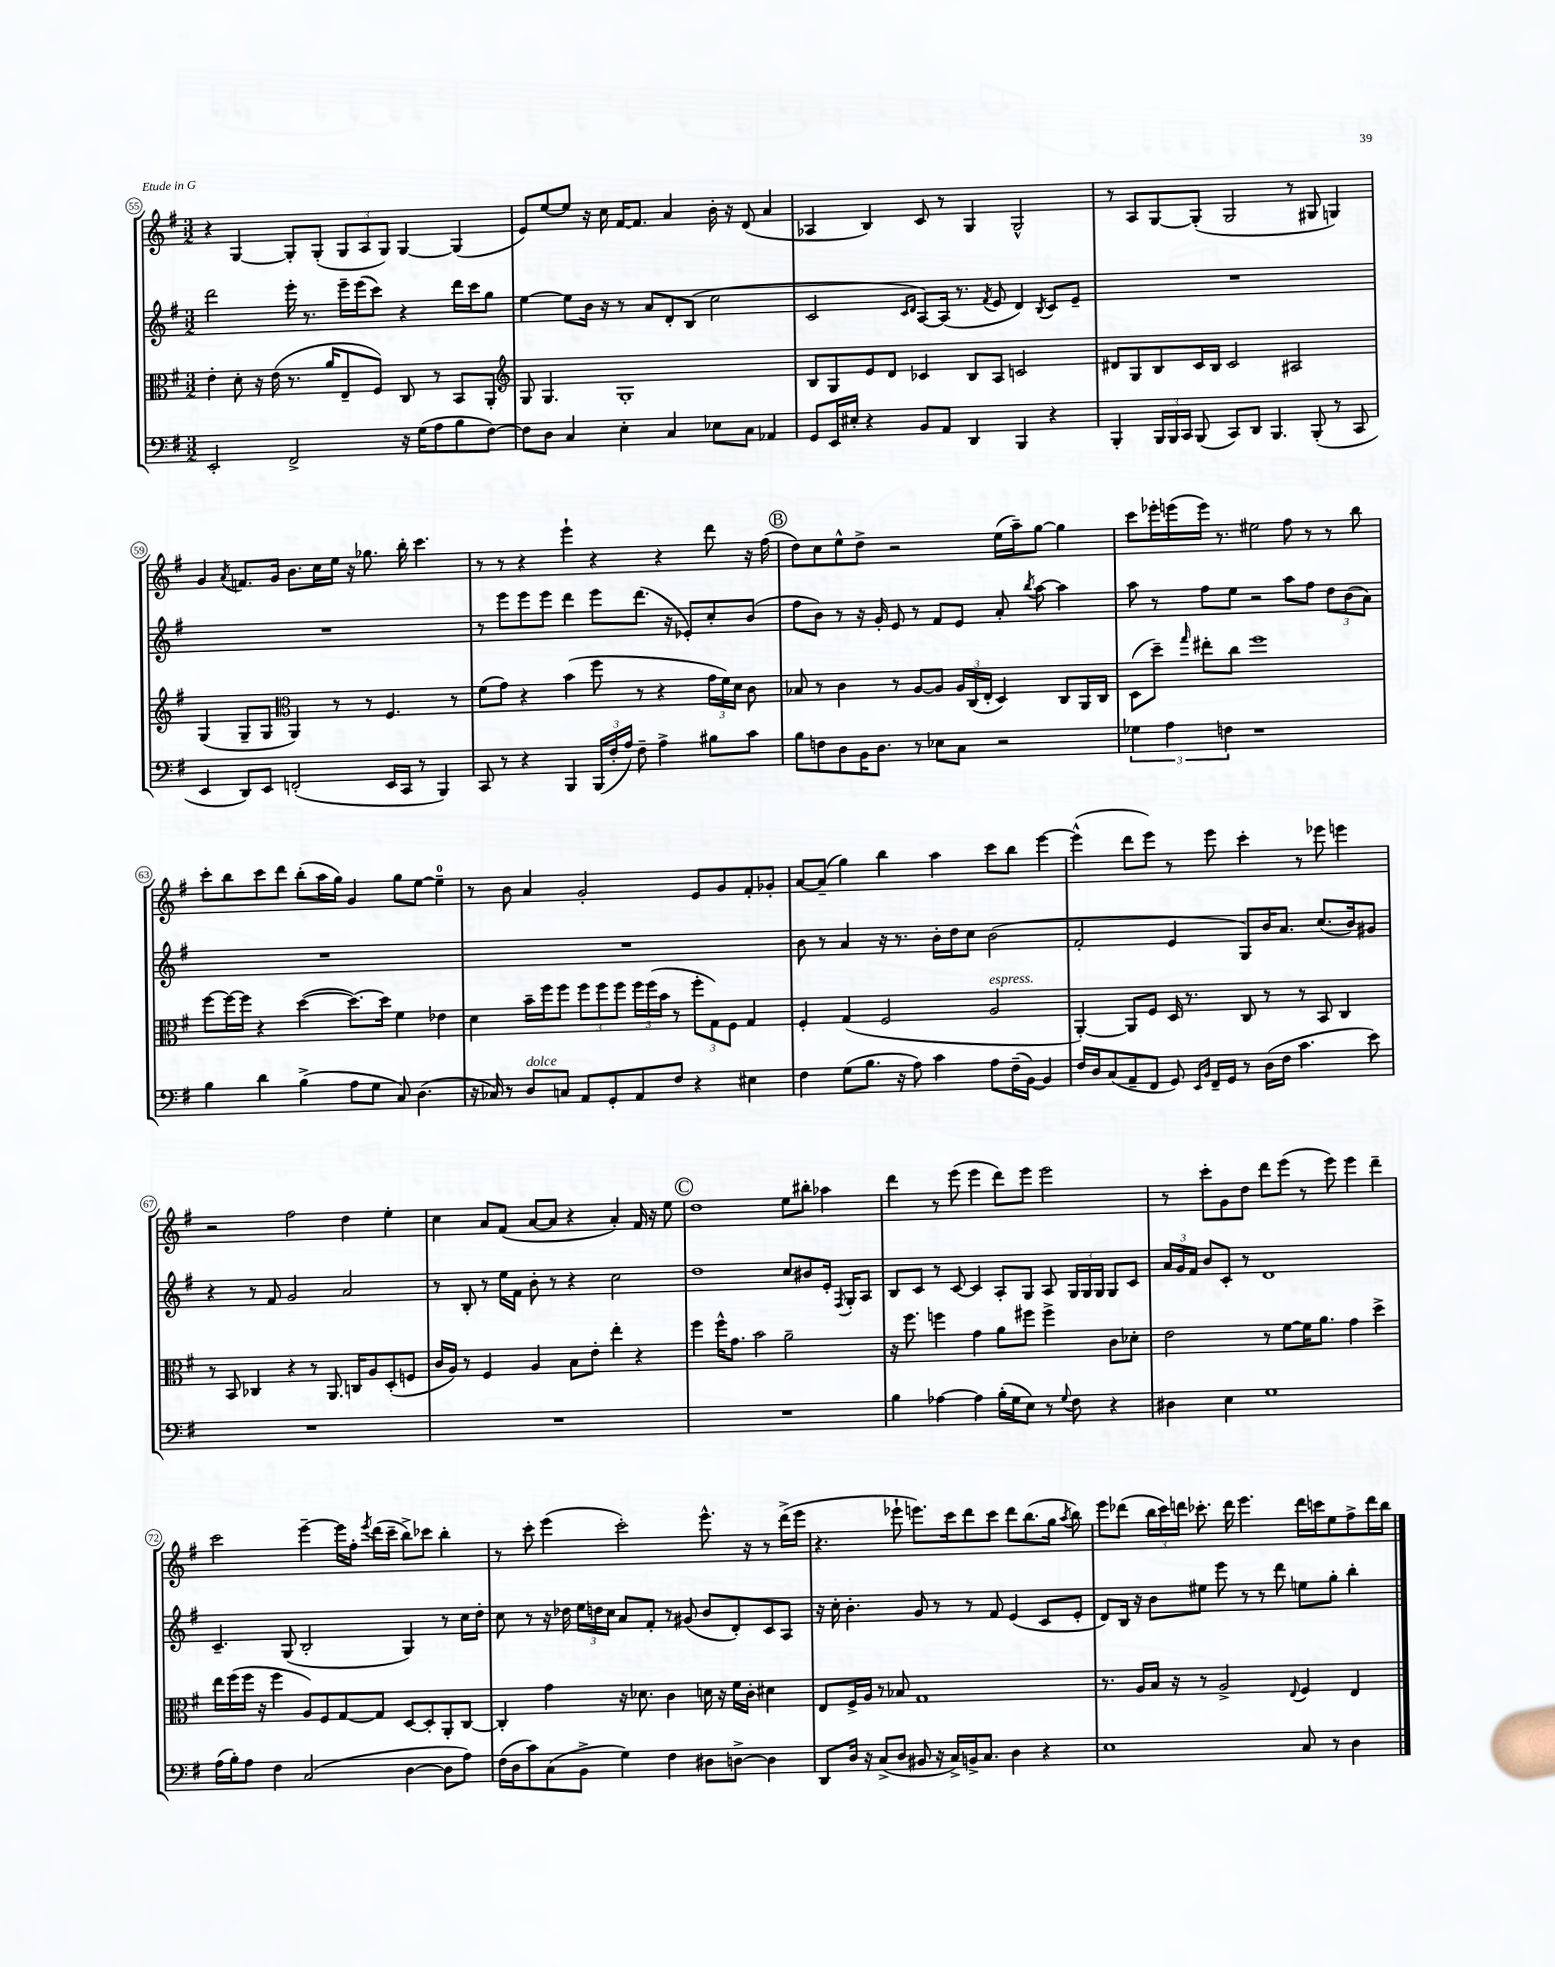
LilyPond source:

<<
\new StaffGroup <<
\new Staff = "s0" {
    \clef treble \key g \major \numericTimeSignature \time 3/2
    \autoBeamOff r4 g4~ g8[-. g8]-.( \tuplet 3/2 { g8[ a8 g8]) } g4~ g4( |
    e'8[) e''8~ e''8] r16 c''16 fis'16[~ fis'8.] a'4 b'16-. r16 d'8( a'4 |
    aes4 b4) c'8 r8 g4 g2-^ |
    r8 a8[ g8~ g8]-.( g2 r8 gis8 g4) |
    g'4 \acciaccatura { a'8 } f'8.[ g'16] b'8.[ c''16 e''16] r16 ges''8. b''16-. c'''4. |
    r8 r8 r4 e'''4-! r4 r4 d'''8 r16 fis''16( |
    \mark \markup { \circle "B" } d''8[) c''8 e''8-^ d''8]-> r2 e''16[( a''16--) g''8]~ g''4 |
    c'''8[ ees'''16-. e'''16( e'''16]) r8. eis''2 fis''8 r8 r8 b''8 |
    c'''8[-. b''8 c'''8 d'''8] b''8[-.( a''16 g''16]) g'4 g''8[ e''8]~ e''4-0-- |
    r8 b'8 a'4 g'2-. e'8[ g'8 fis'8-. ges'8]-. |
    a'8[~ a'8]--( g''4) b''4 a''4 c'''8[ b''8] e'''4~ |
    e'''4-^( d'''8[ e'''8]) r8 e'''8 c'''4-. r8 ees'''8 e'''4 |
    r2 fis''2 d''4 e''4-. |
    c''4 a'8[ fis'8]( a'8[~ a'8] r4 a'4-.) fis'16 r16 e''8 |
    \mark \markup { \circle "C" } d''1 e''8[ bis''8]-. aes''4 |
    d'''4 r8 e'''8( e'''4 d'''8[) e'''8] e'''2 |
    r8 c'''8[-. g'8 d''8] d'''8[ e'''8]( r8 e'''8) e'''4 d'''4-- |
    c'''2 e'''4~-- e'''16[ fis''16]-. \acciaccatura { e'''8 } d'''16[( c'''16]-- b''8[->) ces'''8] b''4-. |
    r8 c'''8-. e'''4( c'''2-.) e'''8.-^ r16 r8 d'''16[->( e'''16] |
    r4. ees'''8-! e'''8.[) c'''16 d'''8 c'''8] d'''8[ b''8.( g''16] \acciaccatura { a''8 } b''8) |
    e'''8[ des'''8]( \tuplet 3/2 { b''16[ c'''16) d'''16] } ces'''8.-. d'''16 e'''4. d'''16[ c'''16 e''8 fis''8-> d'''16 b''16] \bar "|." |
}
\new Staff = "s1" {
    \clef treble \key g \major \numericTimeSignature \time 3/2
    \autoBeamOff d'''2 e'''16-. r8. e'''16[-- e'''16( c'''8]) r4 d'''16[ c'''16 g''8] |
    e''4~ e''8[ b'16] r16 r8 a'8[ d'8-. b8]( c''2 |
    c'2 \grace { c'16[ d'16] } a8[~) a16]( r8. \acciaccatura { fis'8 } e'8 d'4) \acciaccatura { b8 } c'8[ e'8]-- |
    R1. |
    R1. |
    r8 e'''8[ e'''8 e'''8] d'''4 e'''8[ d'''8.]( r16 ees'8[-.) c''8-. b'8]( |
    \mark \markup { \circle "B" } fis''8[ b'8]) r8 r16 g'16-. e'8 r8 fis'8[ e'8] a'8-. \acciaccatura { b''8 } a''8~ a''4 |
    a''8 r8 fis''8[ e''8] r2 a''8[ fis''8] \tuplet 3/2 { d''8[ b'8( a'8]) } |
    R1. |
    R1. |
    b'8 r8 a'4 r16 r8. b'16[-. d''16 c''8] b'2( |
    fis'2-. e'4 g8[) b'16 a'8.] c''8.[( b'16) gis'8] |
    r4 r8 fis'8 g'2 a'2 |
    r8 b8-. r8 e''16[ fis'16] b'8-. r8 r4 c''2 |
    \mark \markup { \circle "C" } d''1 c''8[ bis'8 e'16]-. \acciaccatura { fis8 } g16[-. a8] |
    b8[ c'8] r8 c'8~ c'4 a8[-. g8] a8 \tuplet 3/2 { g16[ g16 g16] } g8[ c'8] |
    \tuplet 3/2 { a'16[ g'16 fis'16] } b'8[ c'8]-. r8 d'1 |
    c'4.-- g8( b2-. g4) r8 c''16[ d''16]-. |
    c''8 r8 r16 des''16 \tuplet 3/2 { e''16[ d''16 c''16] } a'8[ fis'8]-. r8 gis'8( b'8[ d'8-.) c'8 a8] |
    r16 c''16-. b'4.-. g'8 r8 r8 fis'8 e'4( c'8[ e'8]-. |
    d'8[) b16] r16 b'8[ eis''8] e'''8 r8 r8 d'''8 e''8[ g''8]-. b''4-. \bar "|." |
}
\new Staff = "s2" {
    \clef alto \key g \major \numericTimeSignature \time 3/2
    \autoBeamOff e'4-. d'8-. r16 e'16( r8. a'16[ e8-- fis8]) c8 r8 b,8[ a,8]-. |
    \clef treble g8 g4. g1-. |
    b8[ g8 e'8 d'8] ces'4 b8[ a8] c'2 |
    dis'8[ g8 b8 c'16 b16] c'2 ais2 |
    g4( g8[-- g8] \clef alto a,4) r8 r8 fis4. r8 |
    fis'8[( g'8]) r4 b'4( fis''8 r8 r4 \tuplet 3/2 { g'16[ fis'16) d'16] } c'8 |
    \mark \markup { \circle "B" } bes8 r8 c'4 r8 a8[~ a8] \tuplet 3/2 { a16[ c16( e16]-. } d4) c8[ a,16 c16] |
    d8[( d''8]--) \grace { g''16 } eis''8[-. c''8] fis''1 |
    fis''8[~ fis''16~ fis''16] r4 d''4~( d''8.[~) d''16] fis'4 ees'4 |
    d'4 b'16[-- fis''16 fis''8] \tuplet 3/2 { fis''8[ fis''8 fis''8] } \tuplet 3/2 { fis''16[ fis''16( b'16] } r8 \tuplet 3/2 { fis''8[-. g8) fis8] } g4 |
    fis4-. g4( fis2 a2^\markup { \italic "espress." } |
    a,4~-.) a,8[ fis8] d16 r8. c8 r8 r8 b,8 c4 |
    r8 b,8 ces4 r4 r8 a,8. c16[ a8 d8-.( f8] |
    c'16[ a16]) r8 fis4 a4 b8[ e'8]-. e''4-. r4 |
    \mark \markup { \circle "C" } fis''4 fis''16[-^ g'8.] b'2 a'2-- |
    r16 fis''8. f''4 g'4 a'8[ fis''8] fis''4-> c'8[ des'8]-. |
    e'2 r8 fis'8[~ fis'16 a'8.] g'4 d''4-> |
    e''16[ fis''16( fis''16] r16 fis''4 a8[) fis8 g8~ g8] d8[~ d8-. a,8-. c8]~ |
    c4-. g'4 r16 des'8. c'4 d'16 r16 fis'16[ c'16]-. dis'4 |
    e8[ fis16-> a16] r8 bes8 g1 |
    r8. a16[ b16] r16 r8 a2-> \appoggiatura { e8 } fis4 e4 \bar "|." |
}
\new Staff = "s3" {
    \clef bass \key g \major \numericTimeSignature \time 3/2
    \autoBeamOff e,2-. fis,2-> r16 g16[( a8 b8 fis8]~) |
    fis8[ d8] c4 e4-. c4 ees8[ c8] aes,4 |
    g,8[ e,16 eis16]-. r4 b,8[ a,8] d,4 b,,4 r4 |
    b,,4-. \tuplet 3/2 { b,,16[ b,,16 c,16] } b,,8( c,8[) d,8] b,,4. b,,8-.( r8 c,8 |
    e,4 d,8[) e,8] f,2-.( e,16[ c,16] r8 b,,4) |
    c,8 r8 r4 b,,4 \tuplet 3/2 { b,,16[( fis16-. a16]) } fis8-- a4-> bis8[ c'8] |
    \mark \markup { \circle "B" } b8[ f8 d8 b,16 d8.] r8 ees8[ c8] r2 |
    \tuplet 3/2 { ges4 a4 f4 } r1 |
    b4 d'4 b4->( a8[ g8] c8) d4.( |
    r16 ces16) r8 d8[^\markup { \italic "dolce" } c8] a,8[ g,8-. a,8 fis8] r4 eis4 |
    fis4 g8[( b8.] r16 a8) c'4 a8[ fis16--( b,16]~) b,4 |
    fis16[ d16 c8( a,8-- fis,8] g,8) \grace { e,16[ b,16] } fis,16[-- g,16] r8 d16[( fis16] c'4. e'8) |
    R1. |
    R1. |
    \mark \markup { \circle "C" } R1. |
    b4 aes4~ aes4 b16[-.( g16 e8]) r8 \appoggiatura { g8 } fis8 r4 |
    dis4 e4 g1 |
    a16[( b16-.) a8] fis4 c2( d4~ d8[ a8]) |
    fis16[( d16 c'8) c8( b,8]-> g4) fis4 dis8[ d8]~-> d4 |
    d,8[ d16] r16 c8[->( d8] bis,8 r16 c16[->) b,16-> c8.] d4 r4 |
    e1 c8 r8 d4 \bar "|." |
}
>>
>>
\layout { \context { \Score currentBarNumber = #55 \override BarNumber.stencil = #(make-stencil-circler 0.1 0.3 ly:text-interface::print) } }
